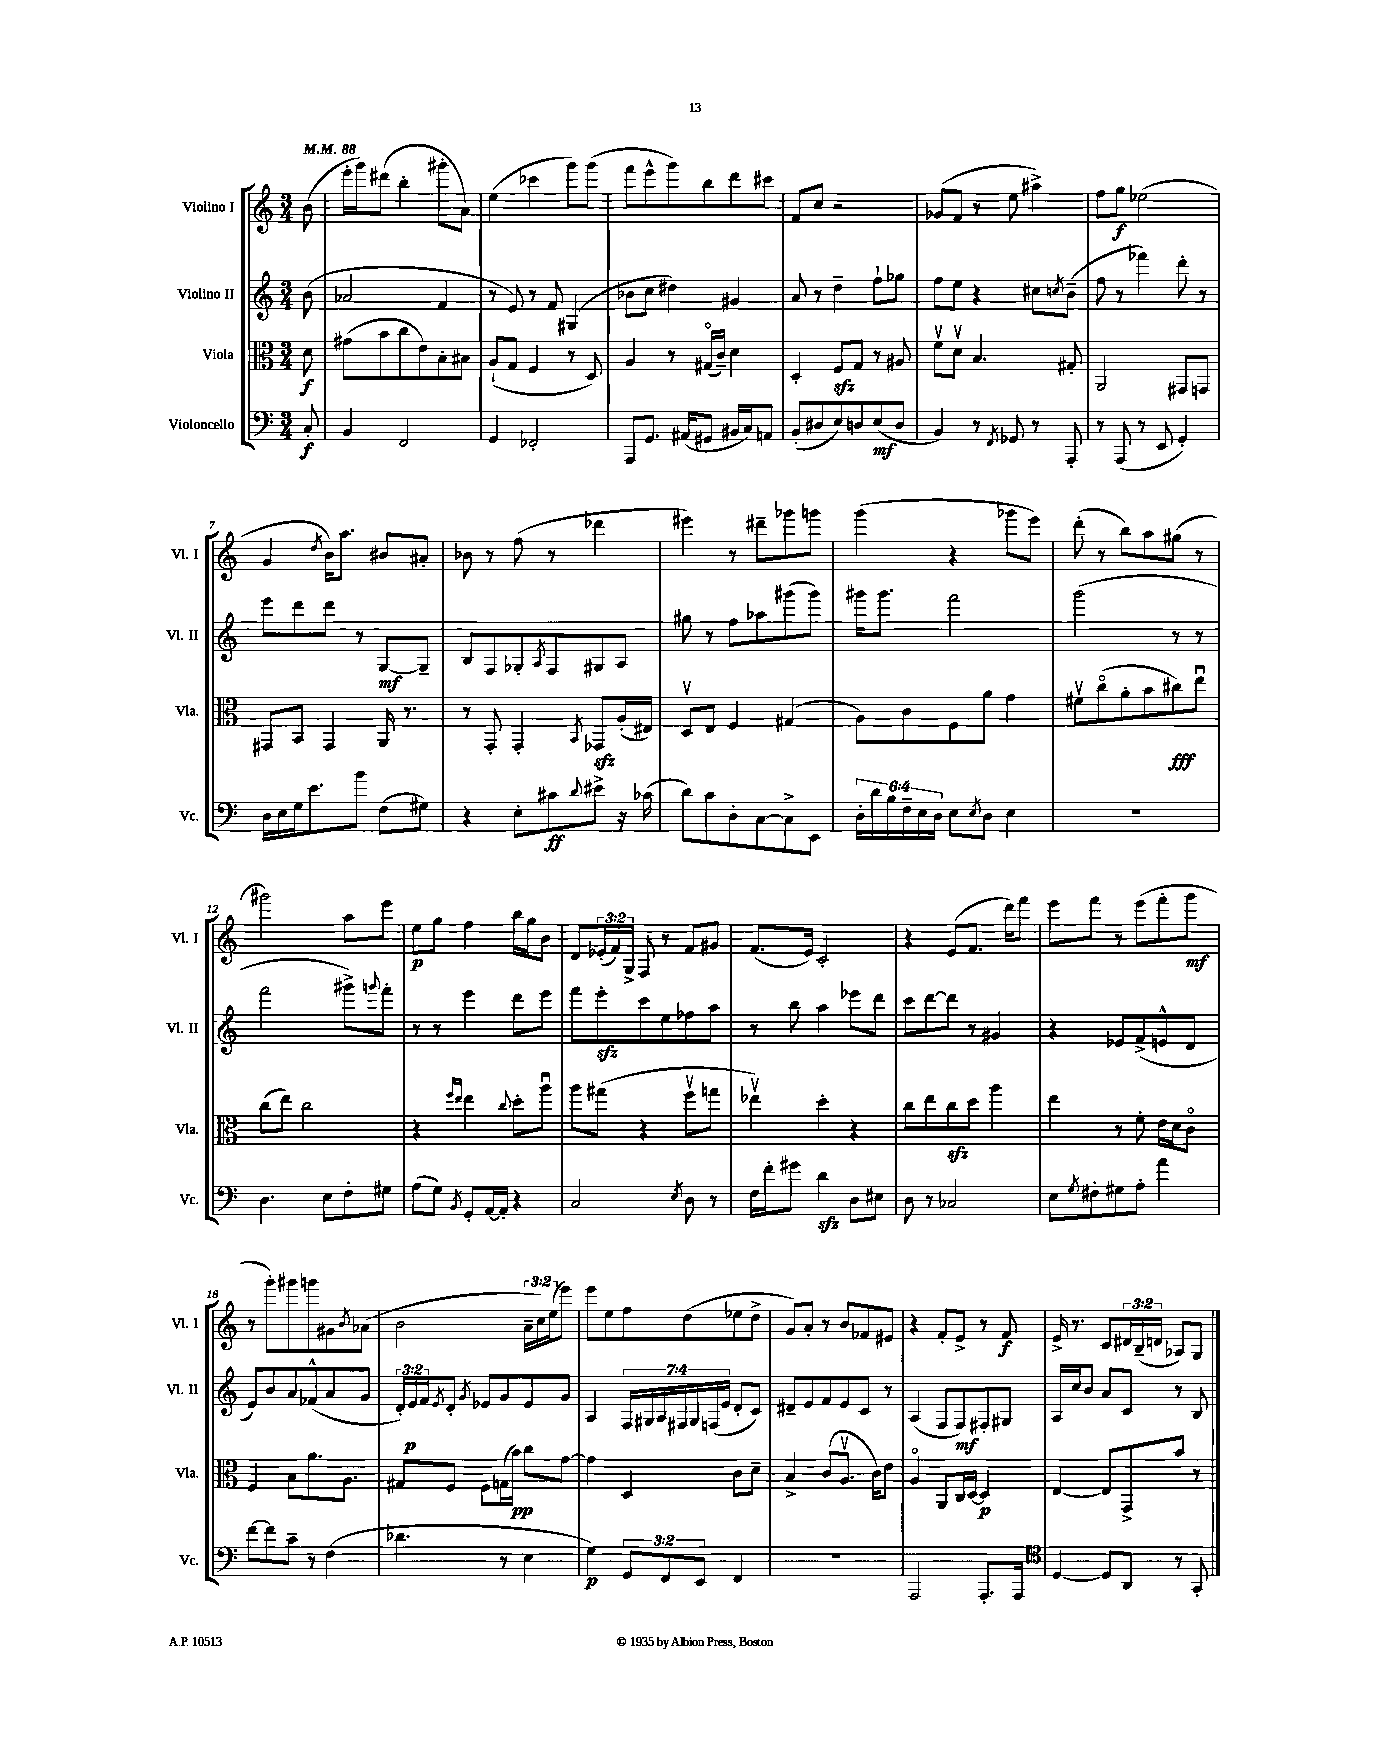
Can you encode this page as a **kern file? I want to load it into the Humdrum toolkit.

**kern	**dynam	**kern	**dynam	**kern	**dynam	**kern	**dynam
*part4	*part4	*part3	*part3	*part2	*part2	*part1	*part1
*staff4	*staff4	*staff3	*staff3	*staff2	*staff2	*staff1	*staff1
*I"Violoncello	*	*I"Viola	*	*I"Violino II	*	*I"Violino I	*
*I'Vc.	*	*I'Vla.	*	*I'Vl. II	*	*I'Vl. I	*
*clefF4	*	*clefC3	*	*clefG2	*	*clefG2	*
*k[]	*	*k[]	*	*k[]	*	*k[]	*
*M3/4	*	*M3/4	*	*M3/4	*	*M3/4	*
*MM88	*	*MM88	*	*MM88	*	*MM88	*
=	=	=	=	=	=	=	=
8C'/	f	8d\	f	(8b\	.	(8b\	.
=1	=1	=1	=1	=1	=1	=1	=1
4BB/	.	(8g#X\L	.	2a-X/	.	16eee'\LL	.
.	.	.	.	.	.	16ggg\J)	.
.	.	8b\	.	.	.	(8ddd#X\J	.
2FF/	.	8cc\	.	.	.	4bb'\	.
.	.	8e\)	.	.	.	.	.
.	.	8B'\	.	4f/	.	8ggg#X'\L	.
.	.	8B#X\J	.	.	.	8a\J)	.
=2	=2	=2	=2	=2	=2	=2	=2
4GG/	.	(8A`/L	.	8r	.	(4ee\	.
.	.	8G/J	.	8e/)	.	.	.
2FF-X'/	.	4F/	.	8r	.	4ccc-X\	.
.	.	.	.	8f/	.	.	.
.	.	8r	.	(4G#X/	.	8ggg\L)	.
.	.	8D/)	.	.	.	(8ggg\J	.
=3	=3	=3	=3	=3	=3	=3	=3
8AAA/L	.	4A/	.	8b-X\L	.	8fff\L	.
8.GG/J	.	.	.	8cc\J	.	8eee^^\	.
.	.	8r	.	4dd#X\)	.	8ggg\)	.
(16AA#X/KL	.	.	.	.	.	.	.
8GG#X/J	.	(16G#X/LL	.	.	.	8bb\	.
.	.	16c~/JJ)	.	.	.	.	.
16BB#X/LL	.	4d\	.	4g#X/	.	8ddd\	.
16C/J)	.	.	.	.	.	.	.
8AAn/J	.	.	.	.	.	8ccc#X\J	.
=4	=4	=4	=4	=4	=4	=4	=4
(8BB'/L	.	4D'/	.	8a/	.	8f/L	.
8D#X/	.	.	.	8r	.	8cc/J	.
8E/)	.	8Fzz/L	.	4dd~\	.	2r	.
8Dn/	.	8G/J	.	.	.	.	.
(8E/	mf	8r	.	8ff`\L	.	.	.
8D/J	.	8A#X/	.	8gg-X\J	.	.	.
=5	=5	=5	=5	=5	=5	=5	=5
4BB/)	.	8fv\L	.	8ff\L	.	(8g-X/L	.
.	.	8dv\J	.	8ee\J	.	8f/J	.
8r	.	4.B/	.	4r	.	8r	.
8qFF/	.	.	.	.	.	.	.
8GG-X/	.	.	.	.	.	8ee\	.
8r	.	.	.	8cc#X\L	.	4aa#X^\)	.
.	.	.	.	8qccn/	.	.	.
8AAA'/	.	8G#X'/	.	(8b~\J	.	.	.
=6	=6	=6	=6	=6	=6	=6	=6
8r	.	2AA/	.	8ff\	.	8ff\L	.
(8AAA/	.	.	.	8r	.	8gg\J	f
8r	.	.	.	4fff-X\)	.	(2ee-X\	.
8EE/	.	.	.	.	.	.	.
4GG'/)	.	8GG#X/L	.	8ddd'\	.	.	.
.	.	8GGn/J	.	8r	.	.	.
!!LO:LB:g=z
=7	=7	=7	=7	=7	=7	=7	=7
16D\LL	.	8GG#X/L	.	8eee\L	.	4g/	.
16E\	.	.	.	.	.	.	.
16G\J	.	8BB/J	.	8ddd\	.	.	.
8.e\	.	.	.	.	.	.	.
.	.	.	.	.	.	8qdd/	.
.	.	4GG#/	.	8ddd\J	.	16b\KL)	.
.	.	.	.	.	.	8.aa\J	.
8b\J	.	.	.	8r	.	.	.
(8F\L	.	16AA/	.	[8G/L	mf	8b#X/L	.
.	.	8.r	.	.	.	.	.
8G#X\J)	.	.	.	8G~/J]	.	8a#X'/J	.
=8	=8	=8	=8	=8	=8	=8	=8
4r	.	8r	.	8B/L	.	8b-X\	.
.	.	8GG'/	.	8F/	.	8r	.
8E'\L	.	4GG'/	.	8G-X'/	.	(8ff\	.
.	.	.	.	8qA/	.	.	.
8c#X\	ff	.	.	8F/	.	8r	.
8qqd/	.	8qBB/	.	.	.	.	.
8e#X^\J	.	8GG-Xzz/L	.	8G#X/	.	4ddd-X\	.
16r	.	(16A'/L	.	8A/J	.	.	.
(16c-X\	.	16E#X/JJ)	.	.	.	.	.
=9	=9	=9	=9	=9	=9	=9	=9
8d\L)	.	8Dv/L	.	8gg#X\	.	4eee#X\)	.
8c\	.	8E/J	.	8r	.	.	.
8D'\	.	4F/	.	8ff\L	.	8r	.
[8C\	.	.	.	8aa-X\	.	8ddd#X~\L	.
8C^\]	.	(4G#X/	.	(8ggg#X\	.	8ggg-X\	.
8EE\J	.	.	.	8ggg#\J)	.	8gggn\J	.
=10	=10	=10	=10	=10	=10	=10	=10
24D'\LL	.	8A\L)	.	16ggg#X\KL	.	(4ggg\	.
24d\	.	.	.	.	.	.	.
.	.	.	.	8.ggg#\J	.	.	.
24B\	.	.	.	.	.	.	.
24F~\	.	8c\	.	.	.	.	.
24E\	.	.	.	.	.	.	.
24D\JJ	.	.	.	.	.	.	.
8E\L	.	8F\	.	2fff\	.	4r	.
8qE/	.	.	.	.	.	.	.
8D\J	.	8a\J	.	.	.	.	.
4E\	.	4g\	.	.	.	8ggg-X\L	.
.	.	.	.	.	.	8eee\J)	.
=11	=11	=11	=11	=11	=11	=11	=11
2.r	.	8f#Xv\L	.	(2ggg\	.	(8ddd'\	.
.	.	(8cc\	.	.	.	8r	.
.	.	8a'\	.	.	.	8bb\L)	.
.	.	8b\	.	.	.	8aa\	.
.	.	8cc#X\)	fff	8r	.	(8gg#X\J	.
.	.	8eeu\J	.	8r	.	8r	.
!!LO:LB:g=z
=12	=12	=12	=12	=12	=12	=12	=12
4.D\	.	(8cc\L	.	2fff\	.	2ggg#X\)	.
.	.	8ee\J)	.	.	.	.	.
.	.	2cc\	.	.	.	.	.
8E\L	.	.	.	.	.	.	.
8F'\	.	.	.	8ggg#X^\L)	.	8aa\L	.
.	.	.	.	8qqgggn/	.	.	.
8G#X\J	.	.	.	8fff'\J	.	8eee\J	.
=13	=13	=13	=13	=13	=13	=13	=13
(8A\L	.	4r	.	8r	.	8ee\L	p
8G\J)	.	.	.	8r	.	8gg\J	.
.	.	16qqff/LL	.	.	.	.	.
8qBB/	.	16qqee/JJ	.	.	.	.	.
8GG'/L	.	4ee\	.	4eee\	.	4ff\	.
[16AA/L	.	.	.	.	.	.	.
16AA'/JJ]	.	.	.	.	.	.	.
.	.	8qqcc/	.	.	.	.	.
4r	.	8dd'\L	.	8ddd\L	.	16bb\LL	.
.	.	.	.	.	.	16gg\J	.
.	.	8aau\J	.	8eee\J	.	8b\J	.
=14	=14	=14	=14	=14	=14	=14	=14
2C/	.	8aa\L	.	8fff\L	.	8d/L	.
.	.	(8gg#X\J	.	8eeezz'\	.	(24e-X'/L	.
.	.	.	.	.	.	24f/)	.
.	.	.	.	.	.	24G^/JJ	.
.	.	4r	.	8ccc\	.	8F/	.
.	.	.	.	8ee\	.	8r	.
8qE/	.	.	.	.	.	.	.
8D\	.	8ffv\L	.	8ff-X\	.	8f/L	.
8r	.	8ggn\J	.	8aa\J	.	8g#X/J	.
=15	=15	=15	=15	=15	=15	=15	=15
16F\LL	.	4ee-Xv\)	.	8r	.	(8.f/L	.
16f'\J	.	.	.	.	.	.	.
8g#X\J	.	.	.	8bb\	.	.	.
.	.	.	.	.	.	16e/Jk)	.
4dzz\	.	4dd'\	.	4aa\	.	2c'/	.
8D\L	.	4r	.	8eee-X\L	.	.	.
8E#X\J	.	.	.	8ddd\J	.	.	.
=16	=16	=16	=16	=16	=16	=16	=16
8D\	.	8cc\L	.	8ccc\L	.	4r	.
8r	.	8ee\	.	[8ddd\	.	.	.
2C-X/	.	8cczz\	.	8ddd\J]	.	(8e/L	.
.	.	8dd\J	.	8r	.	8.f/J	.
.	.	4aa\	.	4g#X/	.	.	.
.	.	.	.	.	.	16ddd\KL)	.
.	.	.	.	.	.	8fff\J	.
=17	=17	=17	=17	=17	=17	=17	=17
8E\L	.	4ee\	.	4r	.	8eee\L	.
8qG/	.	.	.	.	.	.	.
8F#X'\	.	.	.	.	.	8fff\J	.
8G#X\	.	8r	.	8e-X/L	.	8r	.
8A'\J	.	8f'\	.	(8f^/	.	(8eee\L	.
4a\	.	16e\LL	.	8en^^/	.	8fff'\	.
.	.	16d\J	.	.	.	.	.
.	.	8c\J	.	8d/J	.	8ggg\J	mf
!!LO:LB:g=z
=18	=18	=18	=18	=18	=18	=18	=18
[8f\L	.	4F/	.	8e/L)	.	8r	.
8f\]	.	.	.	8b/	.	8ggg'\L)	.
8c~\J	.	8B\L	.	8a/	.	8ggg#X\	.
8r	.	8.a\	.	(8f-X^^/	.	8gggn\	.
(4F\	.	.	.	8a/	.	8g#X\	.
.	.	8.A\J	.	.	.	.	.
.	.	.	.	.	.	8qb/	.
.	.	.	.	8g/J	.	(8a-X\J	.
=19	=19	=19	=19	=19	=19	=19	=19
4.d-X\	.	8G#X/L	.	24d'/LL)	.	2b\	.
.	.	.	.	24e/	p	.	.
.	.	.	.	24f/J	.	.	.
.	.	.	.	8qe/	.	.	.
.	.	8F/J	.	8d'/J	.	.	.
.	.	.	.	8qg/	.	.	.
.	.	8F\L	.	8e-X/L	.	.	.
8r	.	(16Gn\L	.	8g/	.	.	.
.	.	16b\JJ)	pp	.	.	.	.
4E\	.	8cc\L	.	8e-/	.	24a~\LL	.
.	.	.	.	.	.	24cc\)	.
.	.	.	.	.	.	(24ee\J	.
.	.	[8g\J	.	8g/J	.	8eee\J)	.
=20	=20	=20	=20	=20	=20	=20	=20
4G\)	p	4g\]	.	4A/	.	8eee\L	.
.	.	.	.	.	.	8ee\	.
12GG/L	.	4D/	.	28F/LL	.	8ff\	.
.	.	.	.	28G#X/	.	.	.
.	.	.	.	28A/	.	.	.
12FF/	.	.	.	.	.	.	.
.	.	.	.	28F#X/	.	.	.
.	.	.	.	.	.	(8dd\	.
.	.	.	.	28G#/	.	.	.
12EE/J	.	.	.	.	.	.	.
.	.	.	.	(28Fn/	.	.	.
.	.	.	.	28e/JJ	.	.	.
4FF/	.	8c\L	.	8d'/L	.	8ee-X\	.
.	.	8d~\J	.	8c/J)	.	8dd^\J	.
=21	=21	=21	=21	=21	=21	=21	=21
2.r	.	4B^/	.	8d#X~/L	.	8g/L)	.
.	.	.	.	8e/	.	8a'/J	.
.	.	(8c/L	.	8f/	.	8r	.
.	.	8.Av/J	.	8e/	.	8b/L	.
.	.	.	.	8c/J	.	8f-X/	.
.	.	16c\KL)	.	.	.	.	.
.	.	8e\J	.	8r	.	8e#X/J	.
=22	=22	=22	=22	=22	=22	=22	=22
2AAA/	.	4A/	.	(4A/	.	4r	.
.	.	8AA/L	.	8F/L	.	8f'/L	.
.	.	16C/L	.	8F/)	mf	8e^/J	.
.	.	[16D/JJ	.	.	.	.	.
8.AAA'/L	.	4D/]	p	8F#X'/	.	8r	.
.	.	.	.	8G#X/J	.	8f/	f
16AAA/Jk	.	.	.	.	.	.	.
=23	=23	=23	=23	=23	=23	=23	=23
*clefC4	*	*	*	*	*	*	*
[4D/	.	[4E/	.	16A/LL	.	16e^/	.
.	.	.	.	16cc/J	.	8.r	.
.	.	.	.	8b/J	.	.	.
8D/L]	.	8E/L]	.	8a/L	.	8c/L	.
8AA/J	.	8GG^/	.	8c/J	.	24d#X/L	.
.	.	.	.	.	.	(24B~/	.
.	.	.	.	.	.	24dn/JJ	.
8r	.	8b/J	.	8r	.	8A-X/L)	.
8GG'/	.	8r	.	8B/	.	8G/J	.
==	==	==	==	==	==	==	==
*-	*-	*-	*-	*-	*-	*-	*-
